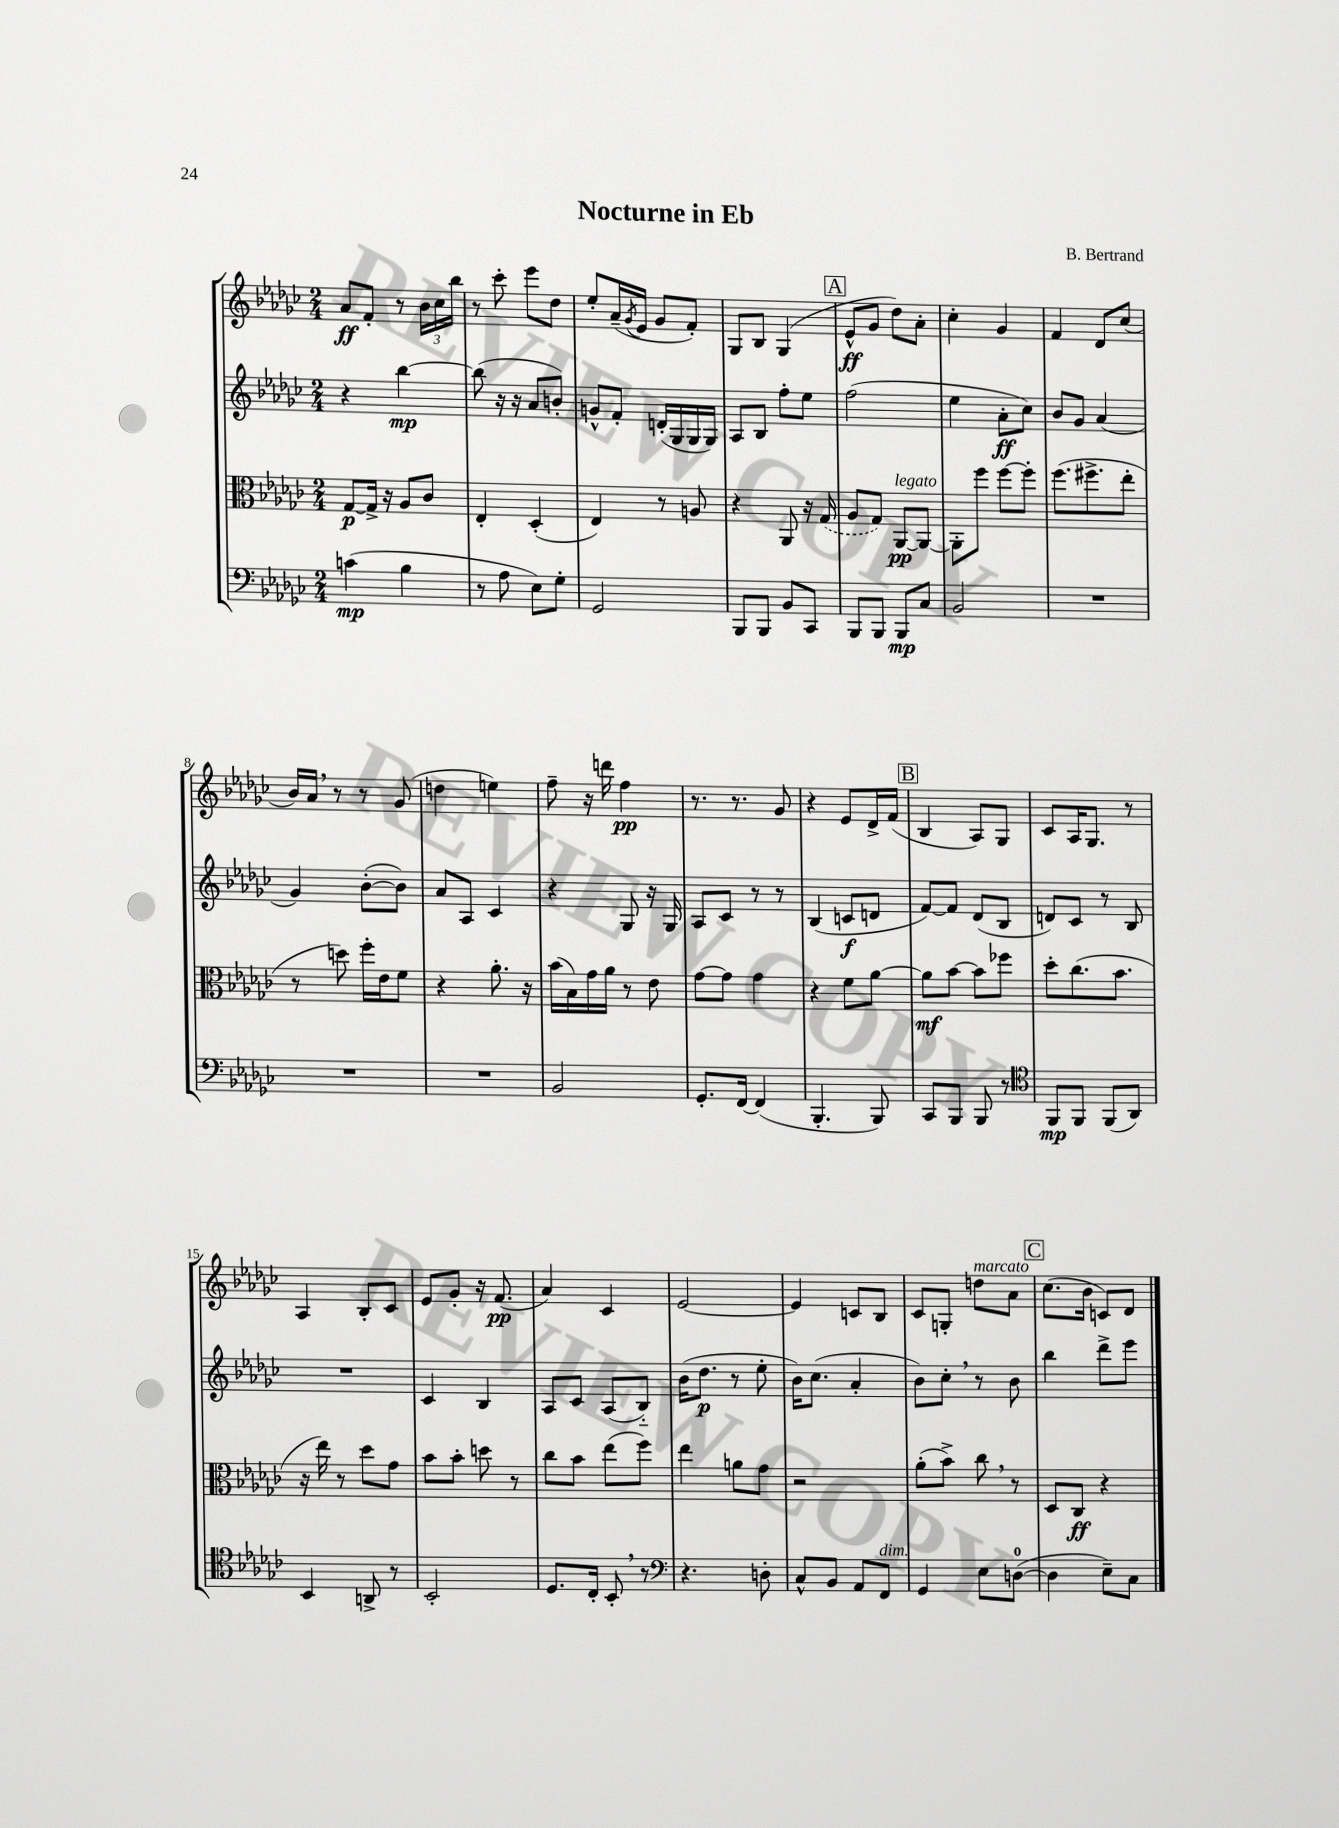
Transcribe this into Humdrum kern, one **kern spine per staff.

**kern	**kern	**kern	**kern
*staff4	*staff3	*staff2	*staff1
*clefF4	*clefC3	*clefG2	*clefG2
*k[b-e-a-d-g-c-]	*k[b-e-a-d-g-c-]	*k[b-e-a-d-g-c-]	*k[b-e-a-d-g-c-]
*M2/4	*M2/4	*M2/4	*M2/4
(4c	[8G-	4r	8a-
.	16G-^]	.	8f'
.	16r	.	.
4B-	8A-	[4bb-	8r
.	8c-	.	24b-
.	.	.	24cc-
.	.	.	24bb-
=	=	=	=
8r	4E-'	(8bb-]	8r
8A-	.	16r	8ccc-'
.	.	16r	.
8E-)	(4D-'	8a-	8eee-
8G-'	.	8b')	8dd-
=	=	=	=
2GG-	4E-)	8g^^	8ee-'
.	.	8f'	(16a-~
.	.	.	8qg-
.	.	.	16e-
.	8r	(16d'	8g-
.	.	16G-	.
.	8A	16G-	8f')
.	.	16G-)	.
=	=	=	=
8BBB-	4r	8A-	8G-
8BBB-	.	8B-	8B-
8BB-	8AA-	8ff'	(4G-
8CC-	16r	8ee-	.
.	(16G-	.	.
=	=	=	=
8BBB-	8A-	(2ff	8e-^^
8BBB-	8G-)	.	8g-
8BBB-	[8AA-	.	8dd-)
8C-	8AA-_	.	8a-'
=	=	=	=
2BB-	8AA-']	4ee-	4cc-'
.	8ff	.	.
.	[8ff	8a-'	4g-
.	8ff']	8cc-)	.
=	=	=	=
2r	(8.ff	8b-	4f
.	.	8g-	.
.	8.ff#^	.	.
.	.	(4a-	8d-
.	8ee-'	.	(8cc-
=	=	=	=
2r	8r	4g-)	16b-)
.	.	.	16a-
.	8dd)	.	8r
.	16ff'	([8b-'	8r
.	16e-	.	.
.	8f	8b-])	(8g-
=	=	=	=
2r	4r	8a-	4dd
.	.	8A-	.
.	8.a-'	4c-	4ee)
.	16r	.	.
=	=	=	=
2BB-	(16b-	4r	8ff~
.	16B-)	.	.
.	16g-	.	16r
.	16a-	.	16ddd
.	8r	8G-	4ff
.	8e-	16r	.
.	.	16G-	.
=	=	=	=
8.GG-'	[8g-	8A-	8.r
.	8g-]	8c-	.
[16FF	.	.	8.r
(4FF]	4g-	8r	.
.	.	8r	8g-
=	=	=	=
4.BBB-'	4r	(4B-	4r
.	8f	8c	8e-
8BBB-)	[8a-	8d	16d-^
.	.	.	(16f
=	=	=	=
8CC-	8a-]	[8f)	4B-
8BBB-	[8b-	8f]	.
8BBB-	8b-]	(8d-	8A-)
8r	8ff-	8B-	8G-
=	=	=	=
*clefC4	*	*	*
8FF	8dd-'	8d)	8c-
8FF	(8.cc-	8c-	16A-
.	.	.	8.G-
(8FF	.	8r	.
.	8.b-	.	.
8AA-)	.	8B-	8r
=	=	=	=
4BB-	16r	2r	4A-
.	16ee-)	.	.
.	8r	.	.
8AA^	8dd-	.	8B-'
8r	8g-	.	8c-
=	=	=	=
2BB-'	8b-	4c-	8e-
.	8b-'	.	8g-'
.	8dd	4B-	16r
.	.	.	(8.f
.	8r	.	.
=	=	=	=
8.D-	8cc-	8A-	4a-)
.	8b-	8c-	.
16C-'	.	.	.
8BB-'	(8ee-	(8A-	4c-
8r	8ff)	8B-'~)	.
=	=	=	=
*clefF4	*	*	*
4.r	4ee-	(16b-	[2e-
.	.	8.dd-	.
.	8a	8r	.
8D'	8g-	8ee-'	.
=	=	=	=
8C-^^	2r	16b-)	4e-]
.	.	(8.cc-	.
8BB-	.	.	.
8AA-	.	4a-'	8c
8FF	.	.	8B-
=	=	=	=
4GG-	(8a-'	8b-)	8c-
.	8b-^)	8cc-'	8G'
8E-	8cc-	8r	8dd
([8D	8r	8b-	8a-
=	=	=	=
4D]	8D-	4bb-	(8.cc-
.	8C-	.	.
.	.	.	16b-
8E-~)	4r	8ddd-^	8c)
8C-	.	8eee-	8d-
==	==	==	==
*-	*-	*-	*-
